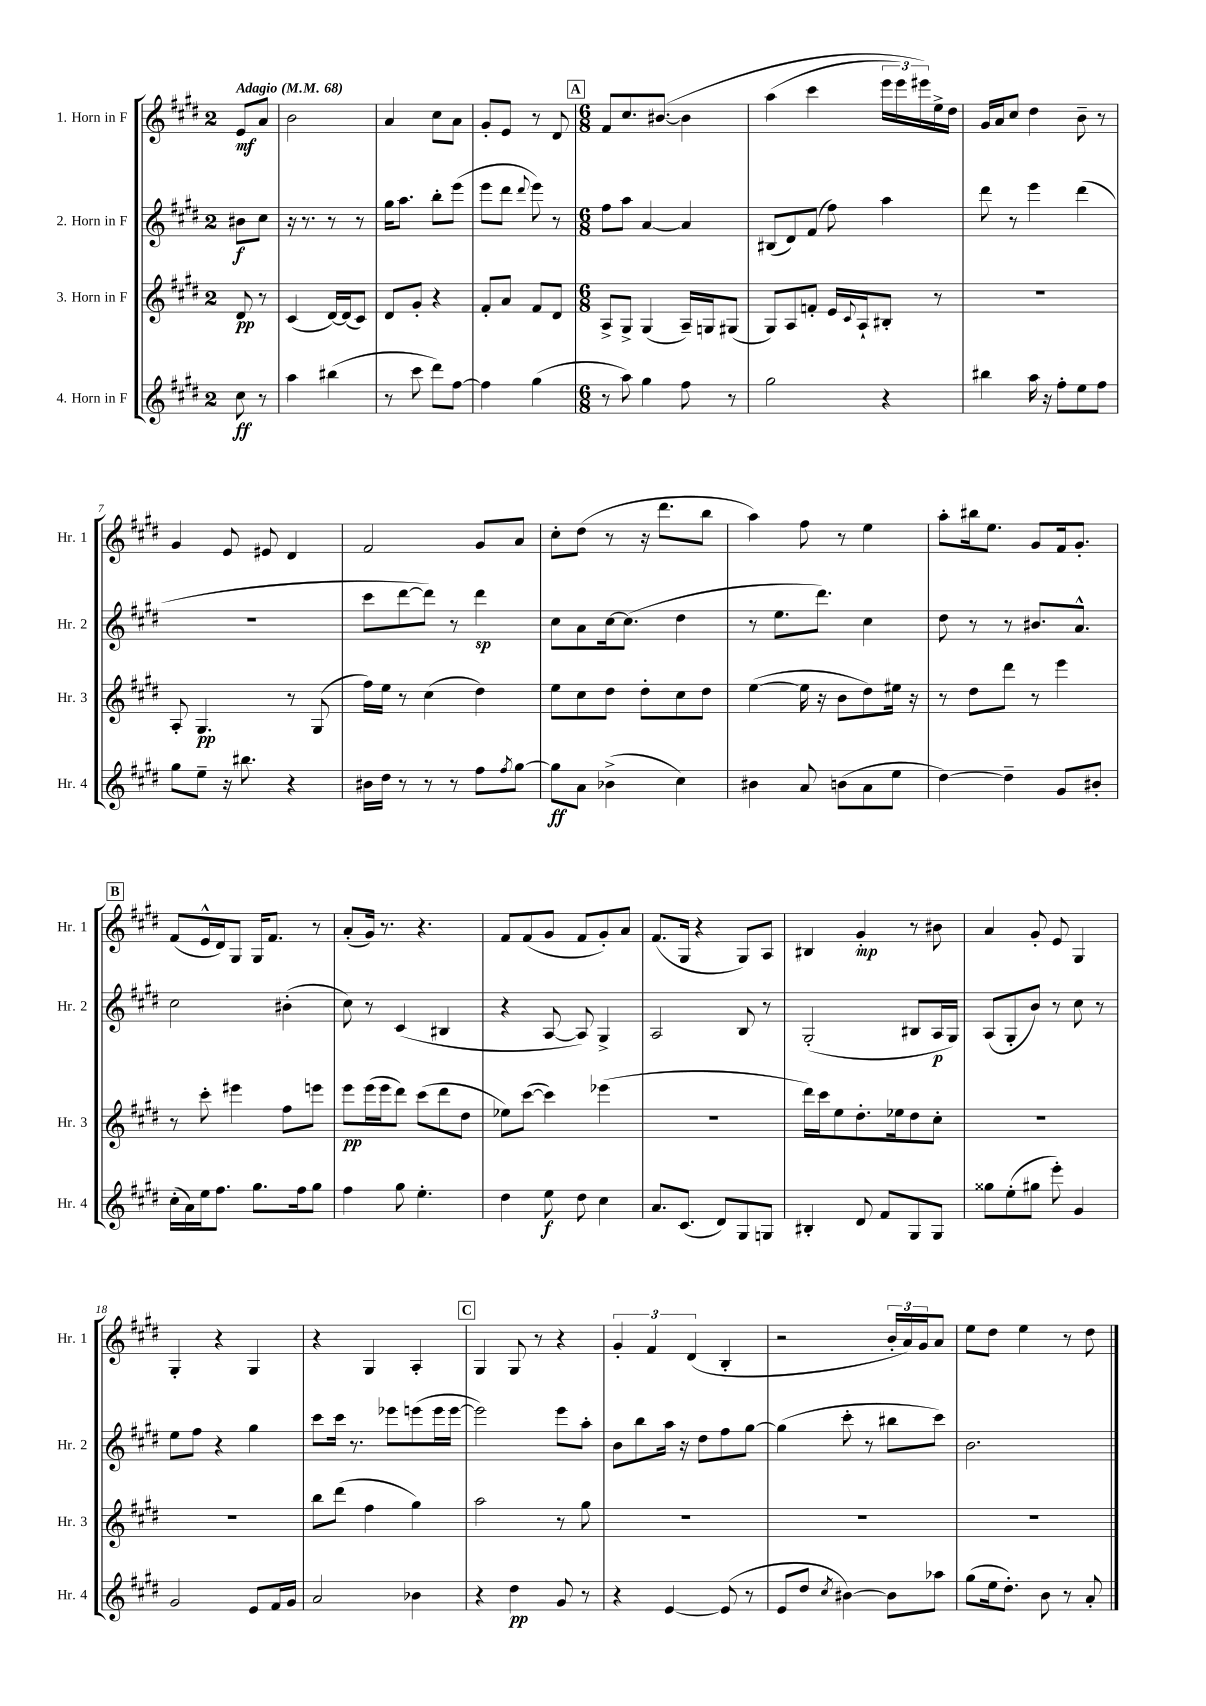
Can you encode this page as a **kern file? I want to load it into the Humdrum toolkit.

**kern	**kern	**kern	**kern
*staff4	*staff3	*staff2	*staff1
*clefG2	*clefG2	*clefG2	*clefG2
*k[f#c#g#d#]	*k[f#c#g#d#]	*k[f#c#g#d#]	*k[f#c#g#d#]
*M2/4	*M2/4	*M2/4	*M2/4
*MM68	*MM68	*MM68	*MM68
8cc#\	8d#/	8b#\L	8e/L
8r	8r	8cc#\J	8a/J
=	=	=	=
4aa\	(4c#/	16r	2b\
.	.	8.r	.
(4bb#\	[16d#/LL)	8r	.
.	(16d#/]J	.	.
.	8c#/J)	8r	.
=	=	=	=
8r	8d#/L	16gg#\LK	4a/
.	.	8.aa\J	.
8ccc#\	8g#'/J	.	.
8ddd#\L)	4r	8bb'\L	8cc#\L
[8ff#\J	.	(8eee\J	8a\J
=	=	=	=
4ff#\]	8f#'/L	8eee\L	8g#'/L
.	8a/J	8ddd#\J	8e/J
.	.	8qqddd#/	.
(4gg#\	8f#/L	8eee\)	8r
.	8d#/J	8r	8d#/
=	=	=	=
*M6/8	*M6/8	*M6/8	*M6/8
8r	8A^/L	8ff#\L	8f#/L
8aa\)	8G#^/J	8aa\J	8.cc#/
4gg#\	(4G#/	[4a/	.
.	.	.	&([8.b#/J
8ff#\	16A~/LL)	4a/]	4b#\]
.	16G/J	.	.
8r	(8G#/J	.	.
=	=	=	=
2gg#\	8G#/L)	(8B#/L	(4aa\
.	8A/	8d#/)	.
.	8f'/J	(8f#/J	4ccc#\
.	16e/LL	8ff#\)	.
.	8qqc#/	.	.
.	16A`/J	.	.
4r	8B#'/J	4aa\	24eee\LL
.	.	.	24eee\)
.	.	.	24eee#\&)
.	8r	.	16ee^\
.	.	.	16dd#\JJ
=	=	=	=
4bb#\	2.r	8ddd#\	16g#/LL
.	.	.	16a/J
.	.	8r	8cc#/J
16aa\	.	4eee\	4dd#\
16r	.	.	.
8ff#'\L	.	.	.
8ee\	.	(4ddd#\	8b~\
8ff#\J	.	.	8r
=	=	=	=
8gg#\L	8A'/	2.r	4g#/
8ee~\J	4.G#/	.	.
16r	.	.	8e/
8.bb#\	.	.	.
.	.	.	8e#/
4r	8r	.	4d#/
.	(8G#/	.	.
=	=	=	=
16b#\LL	16ff#\LL)	8ccc#\L	2f#/
16dd#\JJ	16ee\JJ	.	.
8r	8r	[8ddd#\	.
8r	(4cc#\	8ddd#\]J)	.
8r	.	8r	.
8ff#\L	4dd#\)	4ddd#\	8g#/L
8qff#/	.	.	.
[8gg#\J	.	.	8a/J
=	=	=	=
8gg#\]L	8ee\L	8cc#\L	8cc#'\L
8a\J	8cc#\	8a\	(8dd#\J
(4b-^\	8dd#\J	[16cc#\k	8r
.	.	(8.cc#\]J	.
.	8dd#'\L	.	16r
.	.	.	8.ddd#\L
4cc#\)	8cc#\	4dd#\	.
.	8dd#\J	.	8bb\J
=	=	=	=
4b#\	([4ee\	8r	4aa\)
.	.	8.ee\L	.
8a/	16ee\]	.	8ff#\
.	16r	8.ddd#\J)	.
(8b\L	8b\L	.	8r
8a\	8dd#\)	4cc#\	4ee\
8ee\J	16ee#\Jk	.	.
.	16r	.	.
=	=	=	=
[4dd#\)	8r	8dd#\	8aa'\L
.	8dd#\L	8r	16bb#\k
.	.	.	8.ee\J
4dd#~\]	8ddd#\J	8r	.
.	8r	8.b#/L	8g#/L
8g#/L	4eee\	.	16f#/k
.	.	8.a^^/J	8.g#'/J
8b#'/J	.	.	.
=	=	=	=
(16cc#'\LL	8r	2cc#\	(8f#/L
16a\)	.	.	.
16ee\J	8ccc#'\	.	16e^^/L
8.ff#\J	.	.	16d#/J)
.	4eee#\	.	8G#/J
8.gg#\L	.	.	16G#/LK
.	.	.	8.f#/J
.	8ff#\L	(4b#'\	.
16ff#\k	.	.	.
8gg#\J	8eee\J	.	8r
=	=	=	=
4ff#\	8eee\L	8cc#\)	(8a'/L
.	(16eee\L	8r	16g#/Jk)
.	16eee\J	.	8.r
8gg#\	8ddd#\J)	(4c#/	.
4.ee'\	(8ccc#\L	.	4.r
.	8ddd#\	4B#/	.
.	8dd#\J	.	.
=	=	=	=
4dd#\	8ee-\L)	4r	8f#/L
.	([8ccc#\J	.	(8f#/
8ee\	4ccc#\])	[8A/	8g#/J
8dd#\	.	8A/])	8f#/L
4cc#\	(4eee-\	4G#^/	8g#'/)
.	.	.	8a/J
=	=	=	=
8.a/L	2.r	2A/	(8.f#/L
(8.c#/J	.	.	16G#/Jk
.	.	.	4r
8d#/L)	.	.	.
8G#/	.	8B/	8G#/L)
8G/J	.	8r	8A/J
=	=	=	=
4B#'/	16ddd#\LL)	(2G#'/	4B#/
.	16ccc#\J	.	.
.	8ee\	.	.
8d#/	8.dd#'\	.	4g#'/
8f#/L	.	.	.
.	16ee-\k	.	.
8G#/	8dd#\	8B#/L	8r
8G#/J	8cc#'\J	16A/L	8b#\
.	.	16G#/JJ)	.
=	=	=	=
8gg##\L	2.r	(8A/L	4a/
(8ee'\	.	8G#'/	.
8gg#\J	.	8b/J)	8g#'/
8eee'\)	.	8r	8e/
4g#/	.	8cc#\	4G#/
.	.	8r	.
=	=	=	=
2g#/	2.r	8ee\L	4G#'/
.	.	8ff#\J	.
.	.	4r	4r
8e/L	.	4gg#\	4G#/
16f#/L	.	.	.
16g#/JJ	.	.	.
=	=	=	=
2a/	8bb\L	8ccc#\L	4r
.	(8ddd#\J	16ccc#\Jk	.
.	.	8.r	.
.	4ff#\	.	4G#/
.	.	8eee-\L	.
4b-\	4gg#\)	(8eee\	4A'/
.	.	16eee\L	.
.	.	[16eee\JJ	.
=	=	=	=
4r	2aa\	2eee\])	4G#/
4dd#\	.	.	8G#/
.	.	.	8r
8g#/	8r	8eee\L	4r
8r	8gg#\	8aa'\J	.
=	=	=	=
4r	2.r	8b\L	6g#'/
.	.	8bb\	.
.	.	.	6f#/
[4e/	.	16aa\Jk	.
.	.	16r	.
.	.	.	(6d#/
.	.	8dd#\L	.
(8e/]	.	8ff#\	4B'/
8r	.	[8gg#\J	.
=	=	=	=
8e/L	2.r	(4gg#\]	2r
8dd#/J	.	.	.
8qcc#/	.	.	.
[4b#\)	.	8ccc#'\	.
.	.	8r	.
8b#\]L	.	8bb#\L	24b'/LL
.	.	.	24a/)
.	.	.	24g#/J
8aa-\J	.	8ccc#\J)	8a/J
=	=	=	=
(8gg#\L	2.r	2.b\	8ee\L
16ee\k	.	.	8dd#\J
8.dd#'\J)	.	.	.
.	.	.	4ee\
8b\	.	.	.
8r	.	.	8r
8a'/	.	.	8dd#\
==	==	==	==
*-	*-	*-	*-
